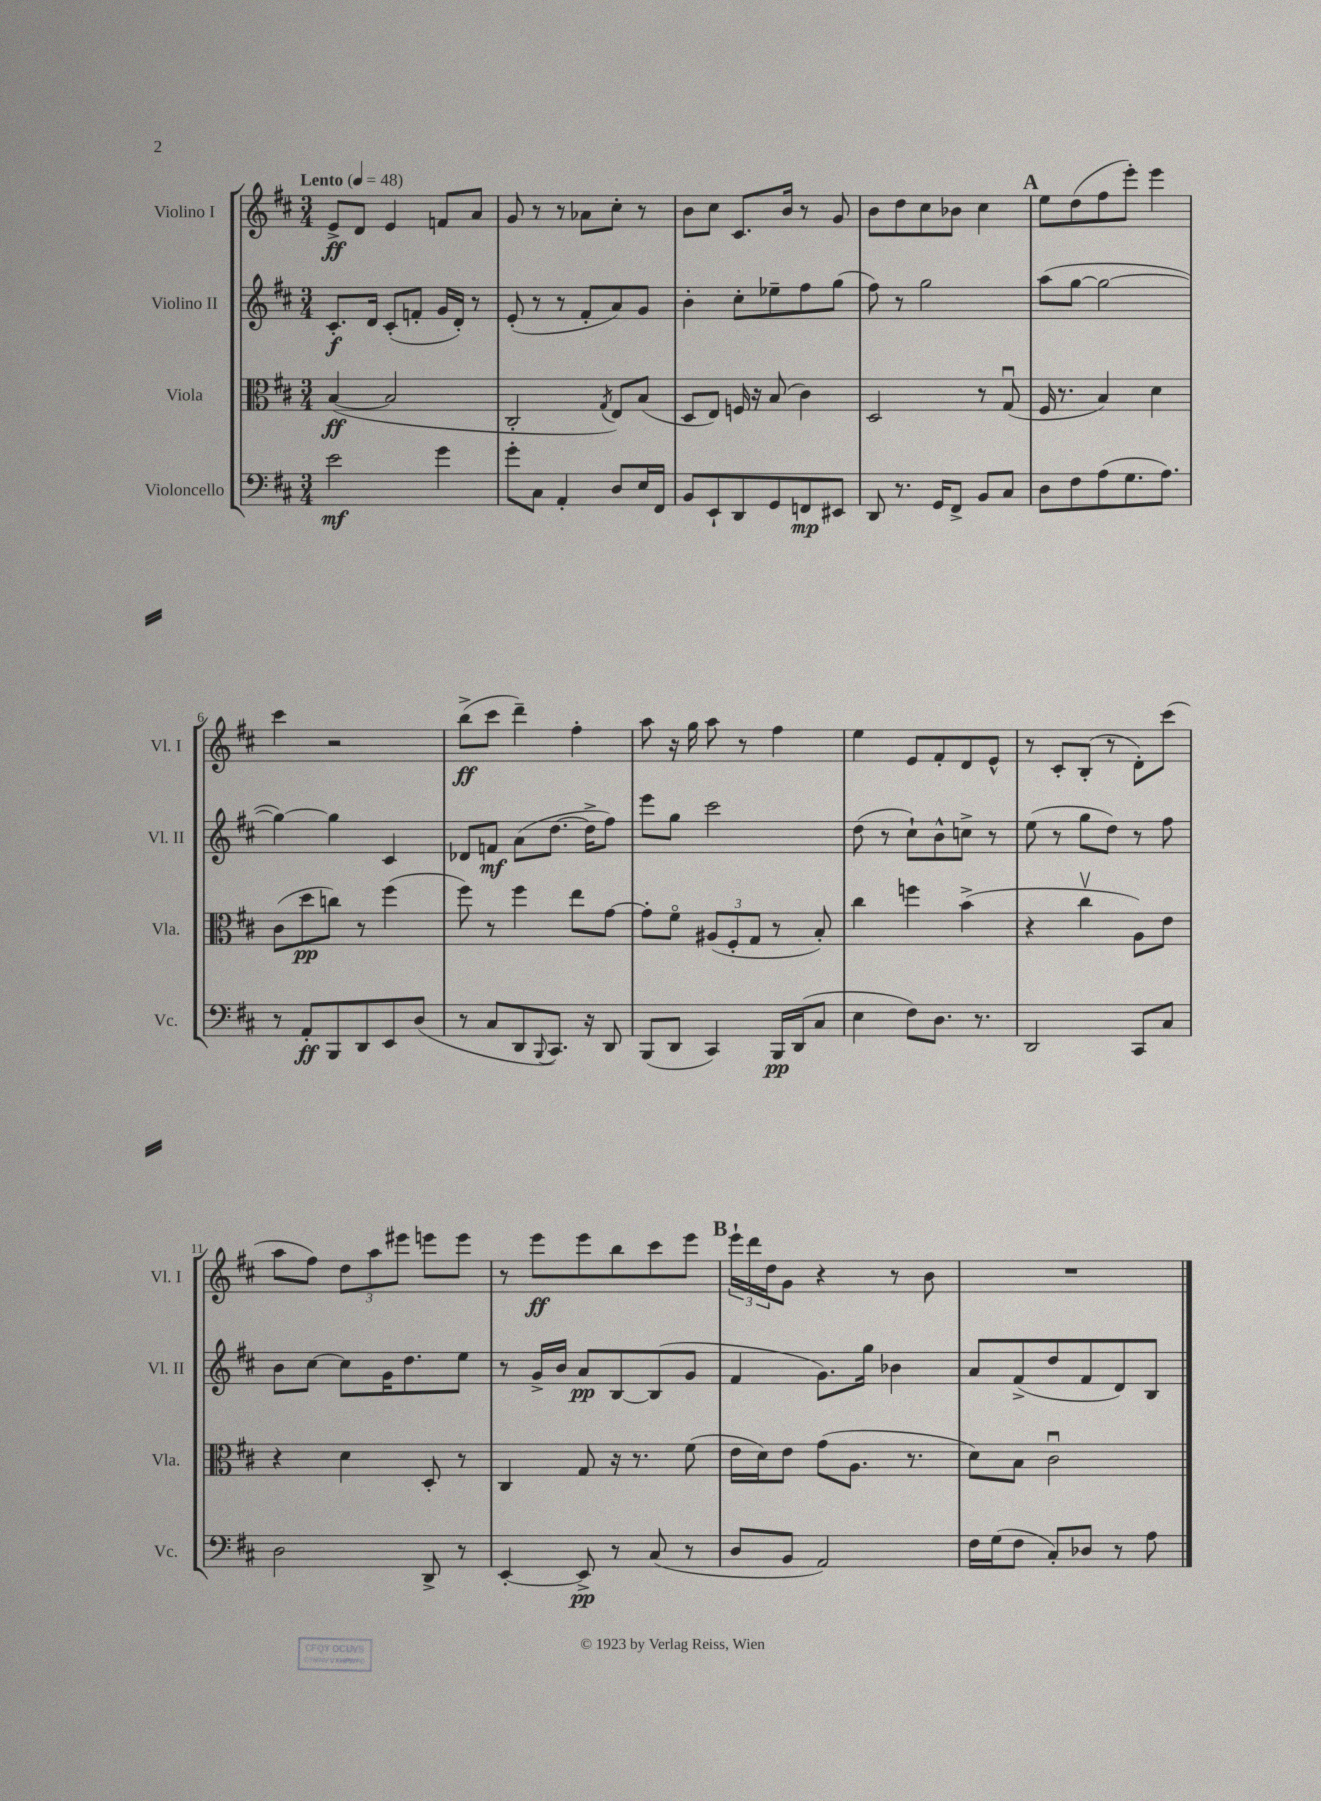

**kern	**kern	**kern	**kern
*staff4	*staff3	*staff2	*staff1
*clefF4	*clefC3	*clefG2	*clefG2
*k[f#c#]	*k[f#c#]	*k[f#c#]	*k[f#c#]
*M3/4	*M3/4	*M3/4	*M3/4
*MM48	*MM48	*MM48	*MM48
2e	([4B	8.c#'	8e^
.	.	.	8d
.	.	16d	.
.	2B]	(8c#'	4e
.	.	8f'	.
4g	.	16g	8f
.	.	16d')	.
.	.	8r	8a
=	=	=	=
8g'	2C#'	(8e'	8g
8C#	.	8r	8r
4AA'	.	8r	8r
.	.	8f#'	8a-
.	8qG	.	.
8D	8E)	8a)	8cc#'
16E	(8B	8g	8r
16FF#	.	.	.
=	=	=	=
8BB	8D	4b'	8b
8EE`	8E)	.	8cc#
8DD	16F	8cc#'	8.c#
.	16r	.	.
8GG	(8B	8ee-~	.
.	.	.	16b
8FF	4c#)	8ff#	8r
8EE#	.	(8gg	8g
=	=	=	=
8DD	2D	8ff#)	8b
8.r	.	8r	8dd
.	.	2gg	8cc#
16GG	.	.	.
8FF#^	.	.	8b-
8BB	8r	.	4cc#
8C#	(8Gu	.	.
=	=	=	=
8D	16F#	(8aa	8ee
.	8.r	.	.
8F#	.	[8gg	(8dd
(8A	4B)	2gg_	8ff#
8.G	.	.	8eee')
.	4d	.	4eee
8.A)	.	.	.
=	=	=	=
8r	(8c#	4gg_)	4ccc#
8AA'	8dd	.	.
8BBB	8cc)	4gg]	2r
8DD	8r	.	.
8EE	(4ff#	4c#	.
(8D	.	.	.
=	=	=	=
8r	8ff#)	8d-	(8bb^
8C#	8r	8f	8ccc#
8DD	4ff#	(8a	4ddd~)
8qqBBB	.	.	.
8.CC#)	.	[8.dd	.
.	8ee	.	4ff#'
16r	.	16dd^]	.
8DD	[8g	8ff#)	.
=	=	=	=
(8BBB	8g']	8eee	8aa
8DD	8f#o	8gg	16r
.	.	.	16gg
4CC#)	(12A#	2ccc#	8aa
.	12F#'	.	.
.	.	.	8r
.	12G	.	.
16BBB	8r	.	4ff#
(16DD	.	.	.
8C#	8B')	.	.
=	=	=	=
4E	4cc#	(8dd	4ee
.	.	8r	.
8F#)	4ff	8cc#`)	8e
8.D	.	8b^^	8f#'
.	(4b^	8cc^	8d
8.r	.	.	.
.	.	8r	8e^^
=	=	=	=
2DD	4r	(8ee	8r
.	.	8r	8c#'
.	4cc#v	8gg	(8B'
.	.	8dd)	8r
8CC#	8A)	8r	8d')
8C#	8e	8ff#	(8ccc#
=	=	=	=
2D	4r	8b	8aa
.	.	[8cc#	8ff#)
.	4d	8cc#]	12dd
.	.	.	12aa
.	.	16g	.
.	.	.	12eee#
.	.	8.dd	.
8DD^	8D'	.	8eee
8r	8r	8ee	8eee
=	=	=	=
[4EE'	4C#	8r	8r
.	.	16g^	8eee
.	.	16b	.
8EE^]	8G	8a	8eee
8r	16r	[8B	8bb
.	8.r	.	.
(8C#	.	(8B]	8ccc#
8r	(8f#	8g	8eee
=	=	=	=
8D	16e	4f#	24eee`
.	.	.	24ddd
.	16d)	.	.
.	.	.	24dd
8BB	8e	.	8g
2AA)	(8g	8.g)	4r
.	8.A	.	.
.	.	16gg	.
.	.	4b-	8r
.	8.r	.	.
.	.	.	8b
=	=	=	=
16F#	8d)	8a	2.r
(16G	.	.	.
8F#	8B	(8f#^	.
8C#')	2c#u	8dd	.
8D-	.	8f#	.
8r	.	8d)	.
8A	.	8B	.
==	==	==	==
*-	*-	*-	*-
